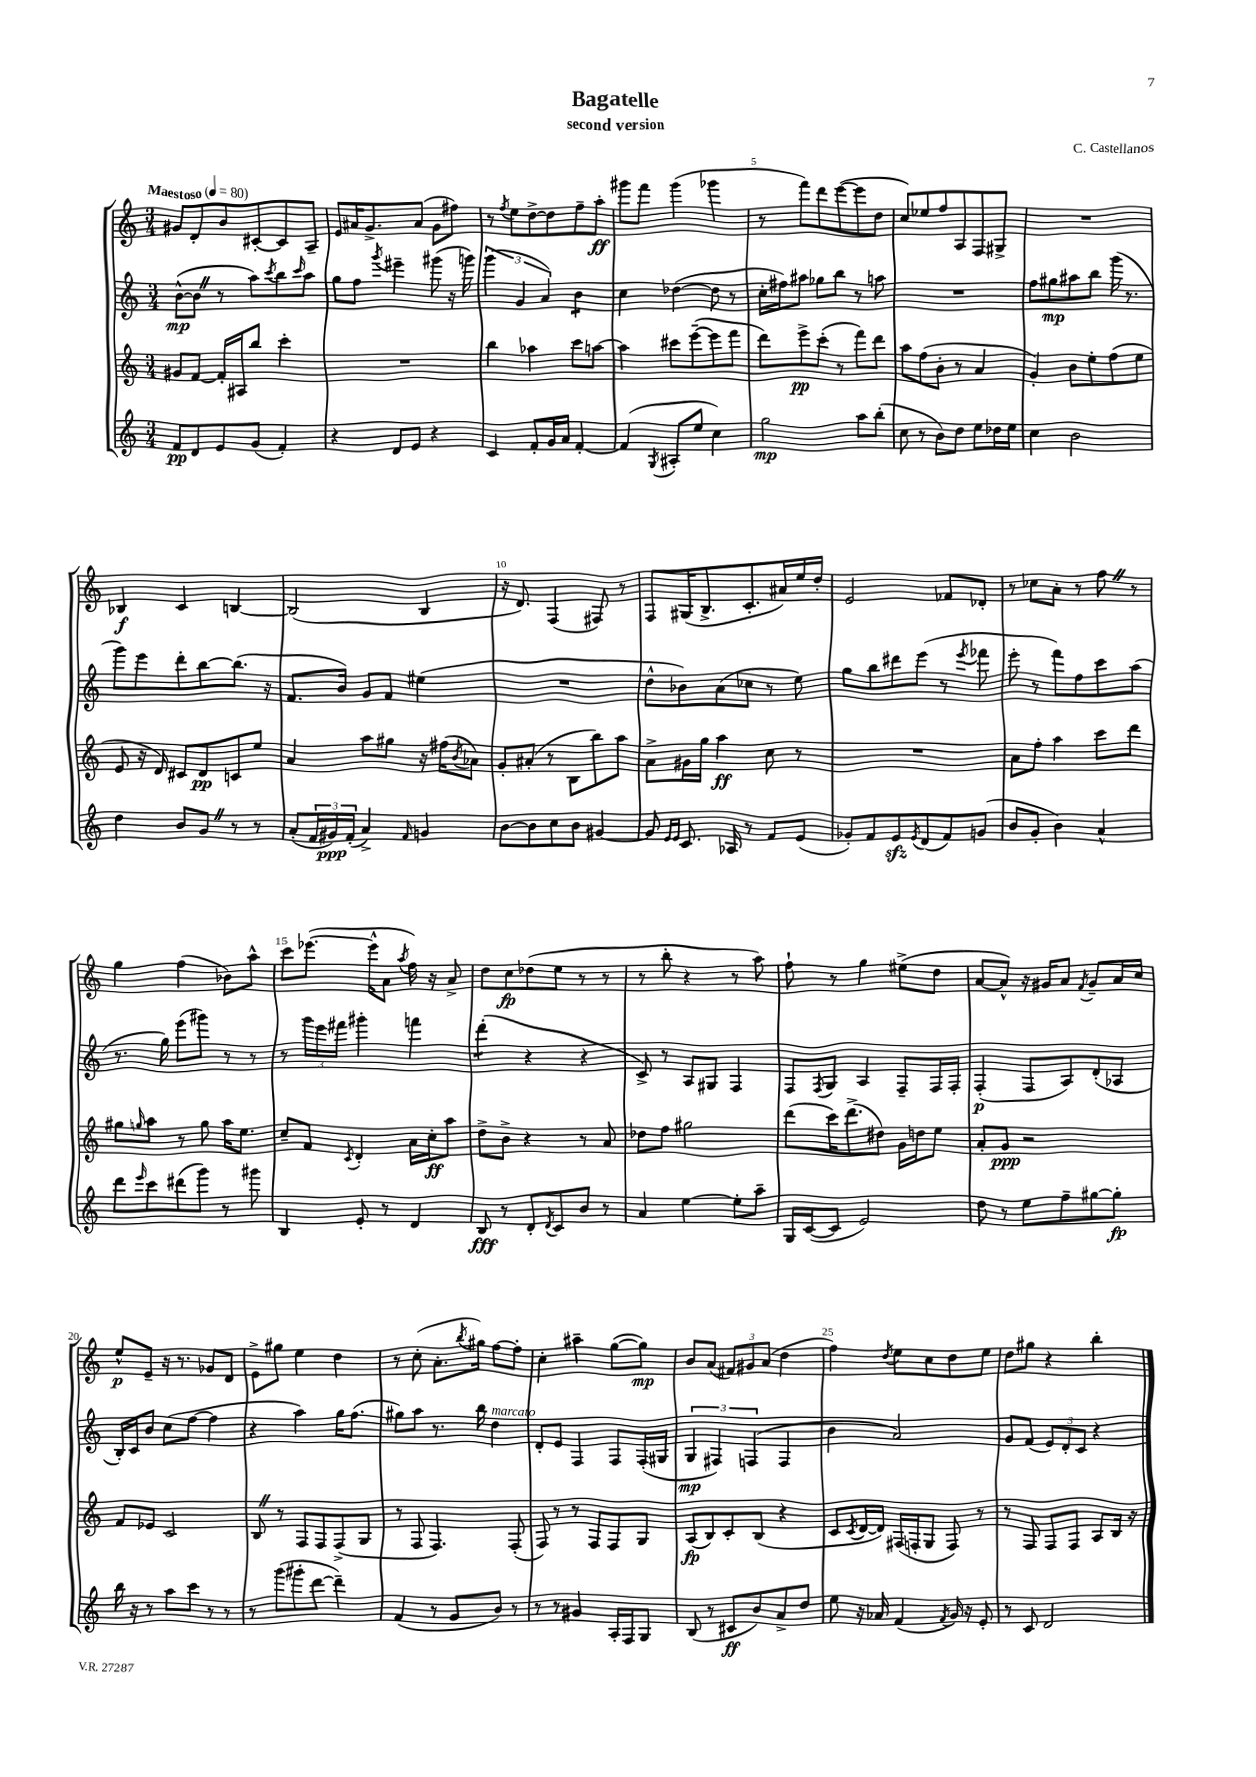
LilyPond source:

\header { title = "Bagatelle" composer = "C. Castellanos" subtitle = "second version" }
<<
\new StaffGroup <<
\new Staff = "s0" {
    \clef treble \key c \major \numericTimeSignature \time 3/4 \tempo "Maestoso" 4 = 80
    gis'8 d'8-. b'8 cis'8~-. cis'8 a8-- |
    e'8 ais'16 g'8.-> ais'8( g'8 fis''8) |
    r8 \acciaccatura { f''8 } e''8 d''8~-> d''8 f''8-- a''8-.\ff |
    gis'''8 f'''8 gis'''4( ges'''4 |
    r8 f'''8) d'''8 e'''8~( e'''8 d''8 |
    c''8) ees''8 f''8 a8 f8 gis8-> |
    R2. |
    bes4\f c'4 b4~ |
    b2( b4 |
    r16 d'8.) f4( fis8) r8 |
    f8 gis16( b8.-> c'8.-. ais'16) e''16 d''16-. |
    e'2 fes'8 des'8-. |
    r8 ces''8 a'8-. r8 f''8 \once \override BreathingSign.text = \markup { \musicglyph "scripts.caesura.straight" } \breathe r8 |
    g''4 f''4( bes'8) a''8-^ |
    c'''8 ees'''8.~( ees'''16-^ a'8 \acciaccatura { a''8 } f''16) r16 a'8-> |
    d''8 c''8\fp des''8( e''8 r8 r8 |
    r8 b''8-. r4 r8 a''8) |
    f''8-! r8 g''4 eis''8->( d''8 |
    a'8~ a'8-^) r16 gis'16 a'8 \acciaccatura { f'8 } gis'8-- a'16 c''16 |
    e''8-^\p e'8-- r16 r8. ges'8 d'8 |
    e'8-> gis''8 e''4 d''4 |
    r8 c''8-.( a'8.-. \acciaccatura { b''8 } gis''16) f''8~ f''8-. |
    c''4-. ais''4-- g''8~( g''8\mp) |
    b'8 a'8( \tuplet 3/2 { fis'8) gis'8 a'8( } d''4 |
    f''4) \acciaccatura { d''8 } e''8 c''8 d''8 e''8 |
    d''8 gis''8 r4 b''4-. \bar "|." |
}
\new Staff = "s1" {
    \clef treble \key c \major \numericTimeSignature \time 3/4
    b'8~-^\mp( b'8 \once \override BreathingSign.text = \markup { \musicglyph "scripts.caesura.straight" } \breathe r8 a''8) \acciaccatura { c'''8 } b''8 \grace { c'''16 } a''8 |
    g''8 f''8 \acciaccatura { g'''8 } eis'''4-- gis'''8( r16 g'''16) |
    \tuplet 3/2 { g'''4( g'4 a'4) } b'4:8 |
    c''4 des''4~( des''8 r8 |
    c''16-. fis''16) ais''8 ges''8 b''8 r8 a''8 |
    R2. |
    f''8 gis''8\mp ais''8 b''8 g'''16( r8. |
    g'''8) e'''8 d'''8-. b''8~ b''8.( r16 |
    f'8. b'16) g'8 f'8 eis''4( |
    R2. |
    d''8-^ bes'8) a'8( ces''8 r8 e''8) |
    g''8 b''8 dis'''8 e'''8( r8 \acciaccatura { e'''8 } fes'''8 |
    e'''8-. r8 f'''8) f''8 c'''8 a''8( |
    r8. g''16) e'''8( gis'''8) r8 r8 |
    r8 \tuplet 3/2 { g'''16 e'''16 fis'''16 } gis'''4-. f'''4 |
    d'''4:8-.( r4 r4 |
    c'8->) r8 a8 gis8 f4 |
    f8 \acciaccatura { f8 } g8 a4 f8-- f16 f16-. |
    f4-.\p( f8 a8) d'8-.( aes8 |
    b16-.) c'16 b'8 c''8( f''8~ f''4 |
    r4 a''4) g''16 f''8.( |
    gis''8) a''8 r8. b''16 d''4^\markup { \italic "marcato" } |
    d'8-. e'8 f4 f8 f16-.( gis16 |
    \tuplet 3/2 { g4\mp fis4) f4( } f4 |
    b'4 a'2) |
    g'8 f'8( \tuplet 3/2 { e'8) d'8-. c'8 } r4 \bar "|." |
}
\new Staff = "s2" {
    \clef treble \key c \major \numericTimeSignature \time 3/4
    gis'8 f'8~ f'16-. ais16 b''8 c'''4-. |
    R2. |
    b''4 aes''4 c'''8 a''8~ |
    a''4 cis'''8 e'''8~--( e'''8 f'''8 |
    d'''8) e'''8->\pp c'''8-.( r8 f'''8) d'''8 |
    a''8 f''8( b'8-. r8 a'4 |
    g'4-.) b'8 e''8-. f''8( e''8 |
    e'8 r16 d'16) cis'8 d'8\pp c'8 e''8 |
    a'4 a''8 gis''8 r16 fis''16( \acciaccatura { b'8 } aes'8) |
    g'8-. ais'8-.( r8 b8 b''8) a''8 |
    a'8-> gis'16 g''16 a''4\ff c''8 r8 |
    R2. |
    a'8 f''8-. a''4 c'''8 d'''8 |
    gis''8 \grace { g''16 } a''8 r8 g''8 a''16 e''8. |
    c''8-- f'8 \acciaccatura { c'8 } d'4-. a'16 c''16-.\ff a''8 |
    d''8-> b'8-> r4 r8 a'8 |
    des''8 f''8 gis''2 |
    d'''8( c'''16) d'''8.->( dis''8) g'16 d''16 e''8 |
    a'8-. g'8\ppp r2 |
    f'8 ees'8 c'2 |
    b8 \once \override BreathingSign.text = \markup { \musicglyph "scripts.caesura.straight" } \breathe r8 f8 f8 f8->( g8 |
    r8 f8 f4.) f8-.( |
    f8) r8 r8 f8 f8 g8 |
    a8\fp( b8) c'8-. b8( r4 |
    c'8 \acciaccatura { c'8 } d'16~ d'16) fis16( f16-. g8 f8) r8 |
    r8 f8 f8 f8 a8 b16 r16 \bar "|." |
}
\new Staff = "s3" {
    \clef treble \key c \major \numericTimeSignature \time 3/4
    f'8\pp d'8 e'8 g'8( f'4-.) |
    r4 d'8 e'8 r4 |
    c'4 f'8-. g'16 a'16 f'4~-. |
    f'4( \acciaccatura { g8 } ais8-. e''8 c''4) |
    g''2\mp a''8 b''8-.( |
    c''8 r8 b'8) d''8 e''8 des''16 e''16 |
    c''4 b'2 |
    d''4 b'8 g'8 \once \override BreathingSign.text = \markup { \musicglyph "scripts.caesura.straight" } \breathe r8 r8 |
    a'8-.( \tuplet 3/2 { f'16 gis'16\ppp) f'16-.( } a'4->) \grace { f'16 } g'4 |
    b'8~ b'8 c''8 b'8 gis'4~ |
    gis'8 \grace { e'16 e'16 } c'8. aes16 r8 f'8 e'8( |
    ges'8-.) f'8 e'8\sfz \acciaccatura { e'8 } d'8( f'8) g'8( |
    b'8 g'8-. b'4) a'4-^ |
    d'''8 \grace { e'''16 } c'''8 dis'''8( g'''8) r8 gis'''8 |
    b4 e'8-. r8 d'4 |
    b8\fff r8 d'8-. \acciaccatura { d'8 } c'8 b'8 r8 |
    a'4 e''4~ e''8-. a''8-- |
    g16 c'16~( c'8 e'2) |
    d''8 r8 e''8 f''8-- gis''8~ gis''8-.\fp |
    b''16 r16 r8 a''8 c'''8 r8 r8 |
    r8 g'''8( gis'''8-. d'''8~ d'''4--) |
    f'4( r8 g'8 b'8) r8 |
    r8 r8 gis'4 a16-. f16 g8 |
    b8( r8 cis'8\ff b'8) a'8-> d''8 |
    e''8 r16 aes'16 f'4( \acciaccatura { f'8 } g'16) r16 e'8-. |
    r8 c'8 d'2 \bar "|." |
}
>>
>>
\layout { \context { \Score \override BarNumber.break-visibility = ##(#f #t #t) barNumberVisibility = #(every-nth-bar-number-visible 5) } }
